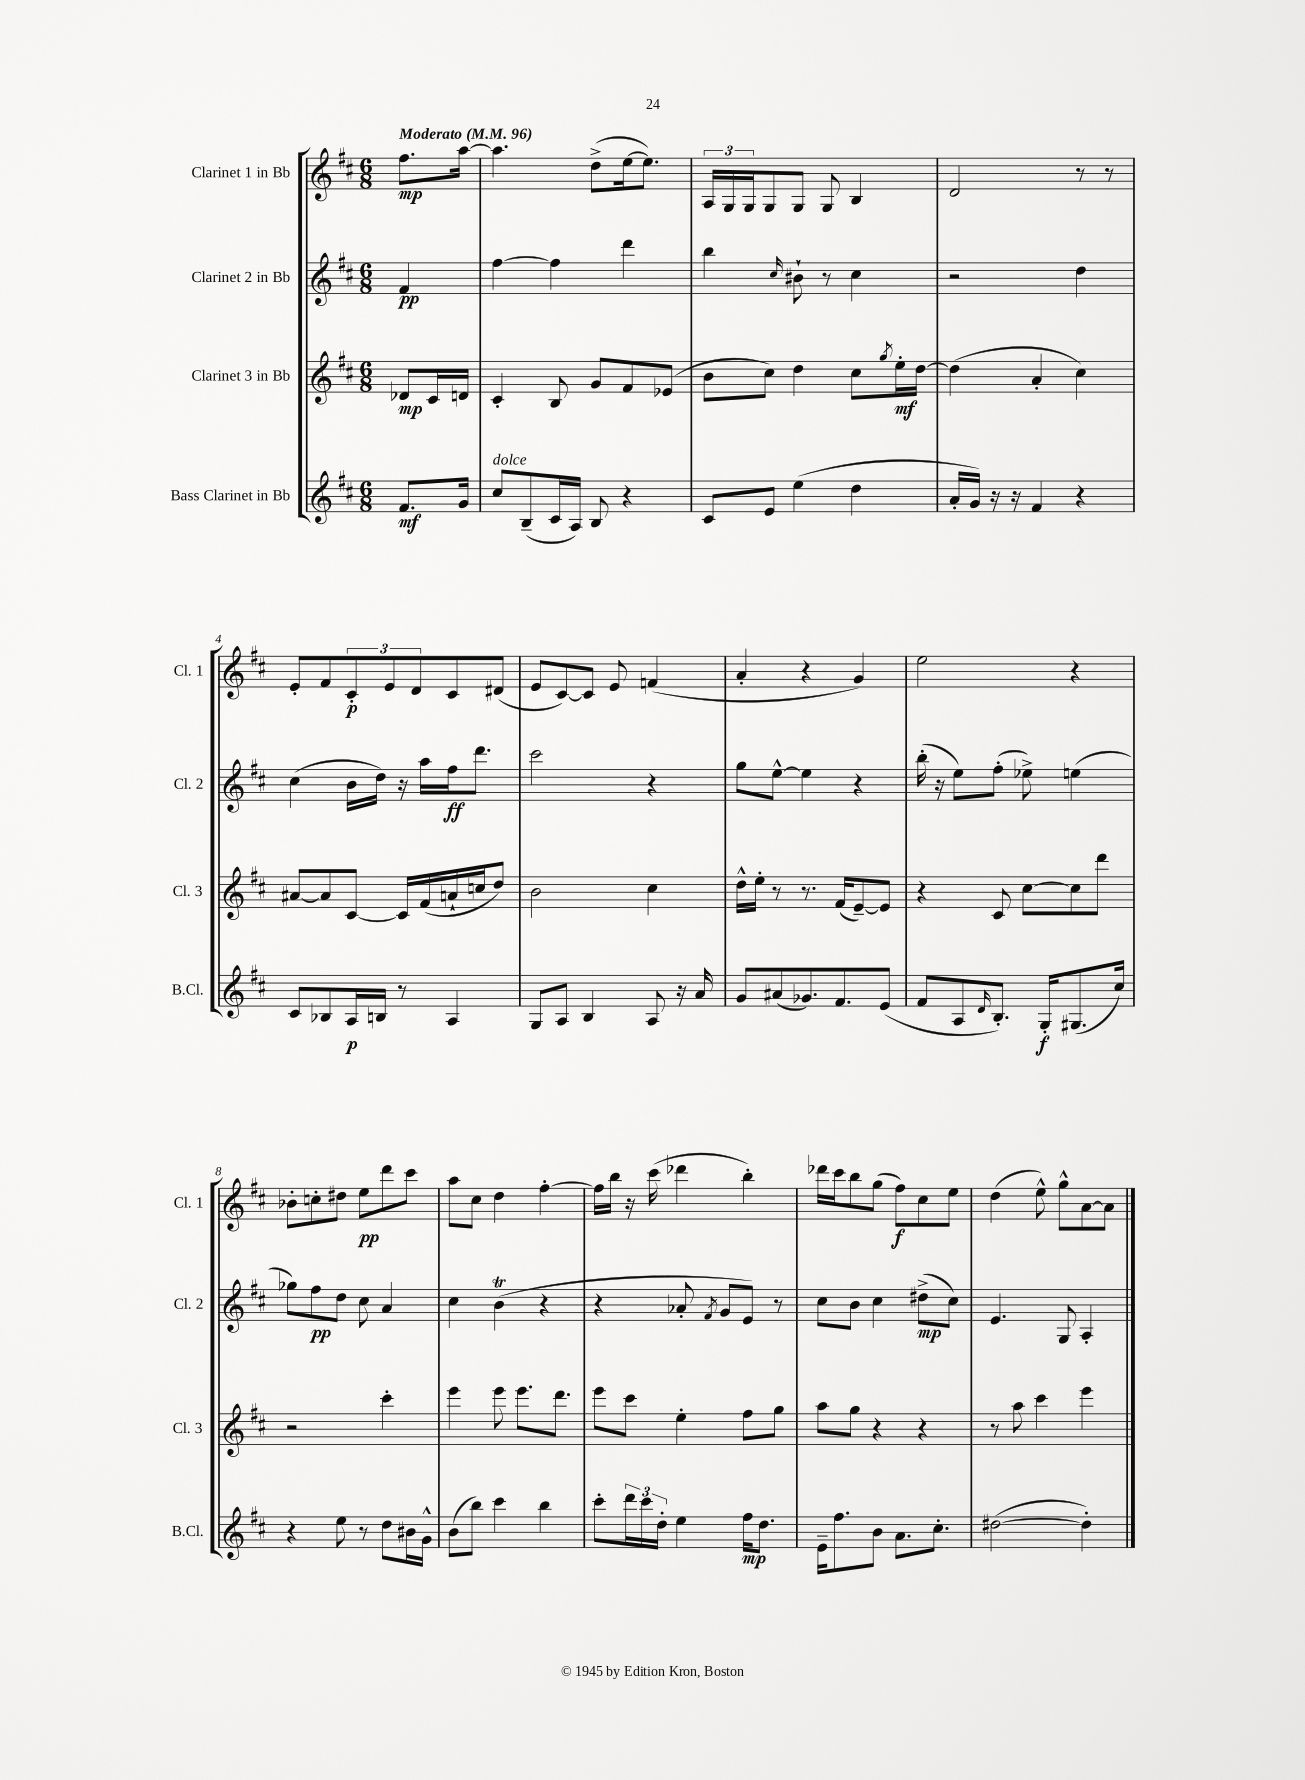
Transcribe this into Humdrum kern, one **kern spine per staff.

**kern	**dynam	**kern	**dynam	**kern	**dynam	**kern	**dynam
*part4	*part4	*part3	*part3	*part2	*part2	*part1	*part1
*staff4	*staff4	*staff3	*staff3	*staff2	*staff2	*staff1	*staff1
*I"Bass Clarinet in Bb	*	*I"Clarinet 3 in Bb	*	*I"Clarinet 2 in Bb	*	*I"Clarinet 1 in Bb	*
*I'B.Cl.	*	*I'Cl. 3	*	*I'Cl. 2	*	*I'Cl. 1	*
*clefG2	*	*clefG2	*	*clefG2	*	*clefG2	*
*k[f#c#]	*	*k[f#c#]	*	*k[f#c#]	*	*k[f#c#]	*
*M6/8	*	*M6/8	*	*M6/8	*	*M6/8	*
*MM96	*	*MM96	*	*MM96	*	*MM96	*
=	=	=	=	=	=	=	=
!	!	!	!	!	!	!LO:TX:a:B:t=Moderato	!
8.f#/L	mf	8d-X/L	mp	4f#/	pp	8.ff#\L	mp
.	.	16c#/L	.	.	.	.	.
16g/Jk	.	16dn/JJ	.	.	.	[16aa\Jk	.
=1	=1	=1	=1	=1	=1	=1	=1
!LO:TX:a:i:t=dolce	!	!	!	!	!	!	!
8cc#/L	.	4c#'/	.	[4ff#\	.	4.aa\]	.
(8B~/	.	.	.	.	.	.	.
16c#/L	.	8B/	.	4ff#\]	.	.	.
16A/JJ)	.	.	.	.	.	.	.
8B/	.	8g/L	.	.	.	(8dd^\L	.
4r	.	8f#/	.	4ddd\	.	[16ee\k	.
.	.	.	.	.	.	8.ee\J])	.
.	.	(8e-X/J	.	.	.	.	.
=2	=2	=2	=2	=2	=2	=2	=2
8c#/L	.	8b\L	.	4bb\	.	24A/LL	.
.	.	.	.	.	.	24G/	.
.	.	.	.	.	.	24G/J	.
8e/J	.	8cc#\J)	.	.	.	8G/	.
.	.	.	.	16qqcc#/	.	.	.
(4ee\	.	4dd\	.	8b#X`\	.	8G/J	.
.	.	.	.	8r	.	8G/	.
4dd\	.	8cc#\L	.	4cc#\	.	4B/	.
.	.	8qgg/	.	.	.	.	.
.	.	16ee'\L	mf	.	.	.	.
.	.	[16dd\JJ	.	.	.	.	.
=3	=3	=3	=3	=3	=3	=3	=3
16a'/LL	.	(4dd\]	.	2r	.	2d/	.
16g/JJ)	.	.	.	.	.	.	.
16r	.	.	.	.	.	.	.
16r	.	.	.	.	.	.	.
4f#/	.	4a'/	.	.	.	.	.
4r	.	4cc#\)	.	4dd\	.	8r	.
.	.	.	.	.	.	8r	.
!!LO:LB:g=z
=4	=4	=4	=4	=4	=4	=4	=4
8c#/L	.	[8a#X/L	.	(4cc#\	.	8e'/L	.
8B-X/	.	8a#/]	.	.	.	8f#/	.
16A/L	p	[8c#/J	.	16b\LL	.	12c#'/	p
16Bn/JJ	.	.	.	16dd\JJ)	.	.	.
.	.	.	.	.	.	12e/	.
8r	.	16c#/LL]	.	16r	.	.	.
.	.	.	.	.	.	12d/	.
.	.	(16f#/	.	16aa\LL	.	.	.
4A/	.	16an`/	.	16ff#\J	ff	8c#/	.
.	.	16ccn/J	.	8.ddd\J	.	.	.
.	.	8dd/J)	.	.	.	(8d#X/J	.
=5	=5	=5	=5	=5	=5	=5	=5
8G/L	.	2b\	.	2ccc#\	.	8e/L	.
8A/J	.	.	.	.	.	[8c#/)	.
4B/	.	.	.	.	.	8c#/J]	.
.	.	.	.	.	.	8e/	.
8A/	.	4cc#\	.	4r	.	(4fn/	.
16r	.	.	.	.	.	.	.
16a/	.	.	.	.	.	.	.
=6	=6	=6	=6	=6	=6	=6	=6
8g/L	.	16dd^^\LL	.	8gg\L	.	4a'/	.
.	.	16ee'\JJ	.	.	.	.	.
(8a#X/	.	8r	.	[8ee^^\J	.	.	.
8.g-X/)	.	8.r	.	4ee\]	.	4r	.
8.f#/	.	(16f#/KL	.	.	.	.	.
.	.	[8e~/)	.	4r	.	4g/)	.
(8e/J	.	8e/J]	.	.	.	.	.
=7	=7	=7	=7	=7	=7	=7	=7
8f#/L	.	4r	.	(16bb'\	.	2ee\	.
.	.	.	.	16r	.	.	.
8A/	.	.	.	8ee\L)	.	.	.
16qqd/	.	.	.	.	.	.	.
8.B'/J)	.	8c#/	.	(8ff#'\J	.	.	.
.	.	[8cc#\L	.	8ee-X^\)	.	.	.
16G'/KL	f	.	.	.	.	.	.
(8.G#X/	.	8cc#\]	.	(4een\	.	4r	.
.	.	8ddd\J	.	.	.	.	.
16cc#/Jk)	.	.	.	.	.	.	.
!!LO:LB:g=z
=8	=8	=8	=8	=8	=8	=8	=8
4r	.	2r	.	8gg-X\L)	.	8b-X'\L	.
.	.	.	.	8ff#\	pp	8ccn'\	.
8ee\	.	.	.	8dd\J	.	8dd#X\J	.
8r	.	.	.	8cc#\	.	8ee\L	pp
8dd\L	.	4ccc#'\	.	4a/	.	8ddd\	.
16b#X\L	.	.	.	.	.	8ccc#\J	.
16g^^\JJ	.	.	.	.	.	.	.
=9	=9	=9	=9	=9	=9	=9	=9
(8b\L	.	4eee\	.	4cc#\	.	8aa\L	.
8bb\J)	.	.	.	.	.	8cc#\J	.
4ccc#\	.	8eee\	.	(4bT\	.	4dd\	.
.	.	8.eee\L	.	.	.	.	.
4bb\	.	.	.	4r	.	[4ff#'\	.
.	.	8.ddd\J	.	.	.	.	.
=10	=10	=10	=10	=10	=10	=10	=10
8ccc#'\L	.	8eee\L	.	4r	.	16ff#\LL]	.
.	.	.	.	.	.	16bb\JJ	.
24ddd\L	.	8ccc#\J	.	.	.	16r	.
24ccc#\	.	.	.	.	.	.	.
.	.	.	.	.	.	(16ccc#\	.
24dd'\JJ	.	.	.	.	.	.	.
4ee\	.	4ee'\	.	8a-X'/	.	4ddd-X\	.
.	.	.	.	8qf#/	.	.	.
.	.	.	.	8g/L	.	.	.
16ff#\KL	mp	8ff#\L	.	8e/J)	.	4bb'\)	.
8.dd\J	.	.	.	.	.	.	.
.	.	8gg\J	.	8r	.	.	.
=11	=11	=11	=11	=11	=11	=11	=11
16e~\KL	.	8aa\L	.	8cc#\L	.	16ddd-X\LL	.
8.ff#\	.	.	.	.	.	16ccc#\J	.
.	.	8gg\J	.	8b\J	.	8bb\	.
8b\J	.	4r	.	4cc#\	.	(8gg\J	.
8.a\L	.	.	.	.	.	8ff#\L)	f
.	.	4r	.	(8dd#X^\L	mp	8cc#\	.
8.cc#'\J	.	.	.	.	.	.	.
.	.	.	.	8cc#\J)	.	8ee\J	.
=12	=12	=12	=12	=12	=12	=12	=12
([2dd#X\	.	8r	.	4.e/	.	(4dd\	.
.	.	8aa\	.	.	.	.	.
.	.	4ccc#\	.	.	.	8ee^^\)	.
.	.	.	.	8G/	.	8gg^^\L	.
4dd#'\])	.	4eee\	.	4A'/	.	[8a\	.
.	.	.	.	.	.	8a\J]	.
==	==	==	==	==	==	==	==
*-	*-	*-	*-	*-	*-	*-	*-
